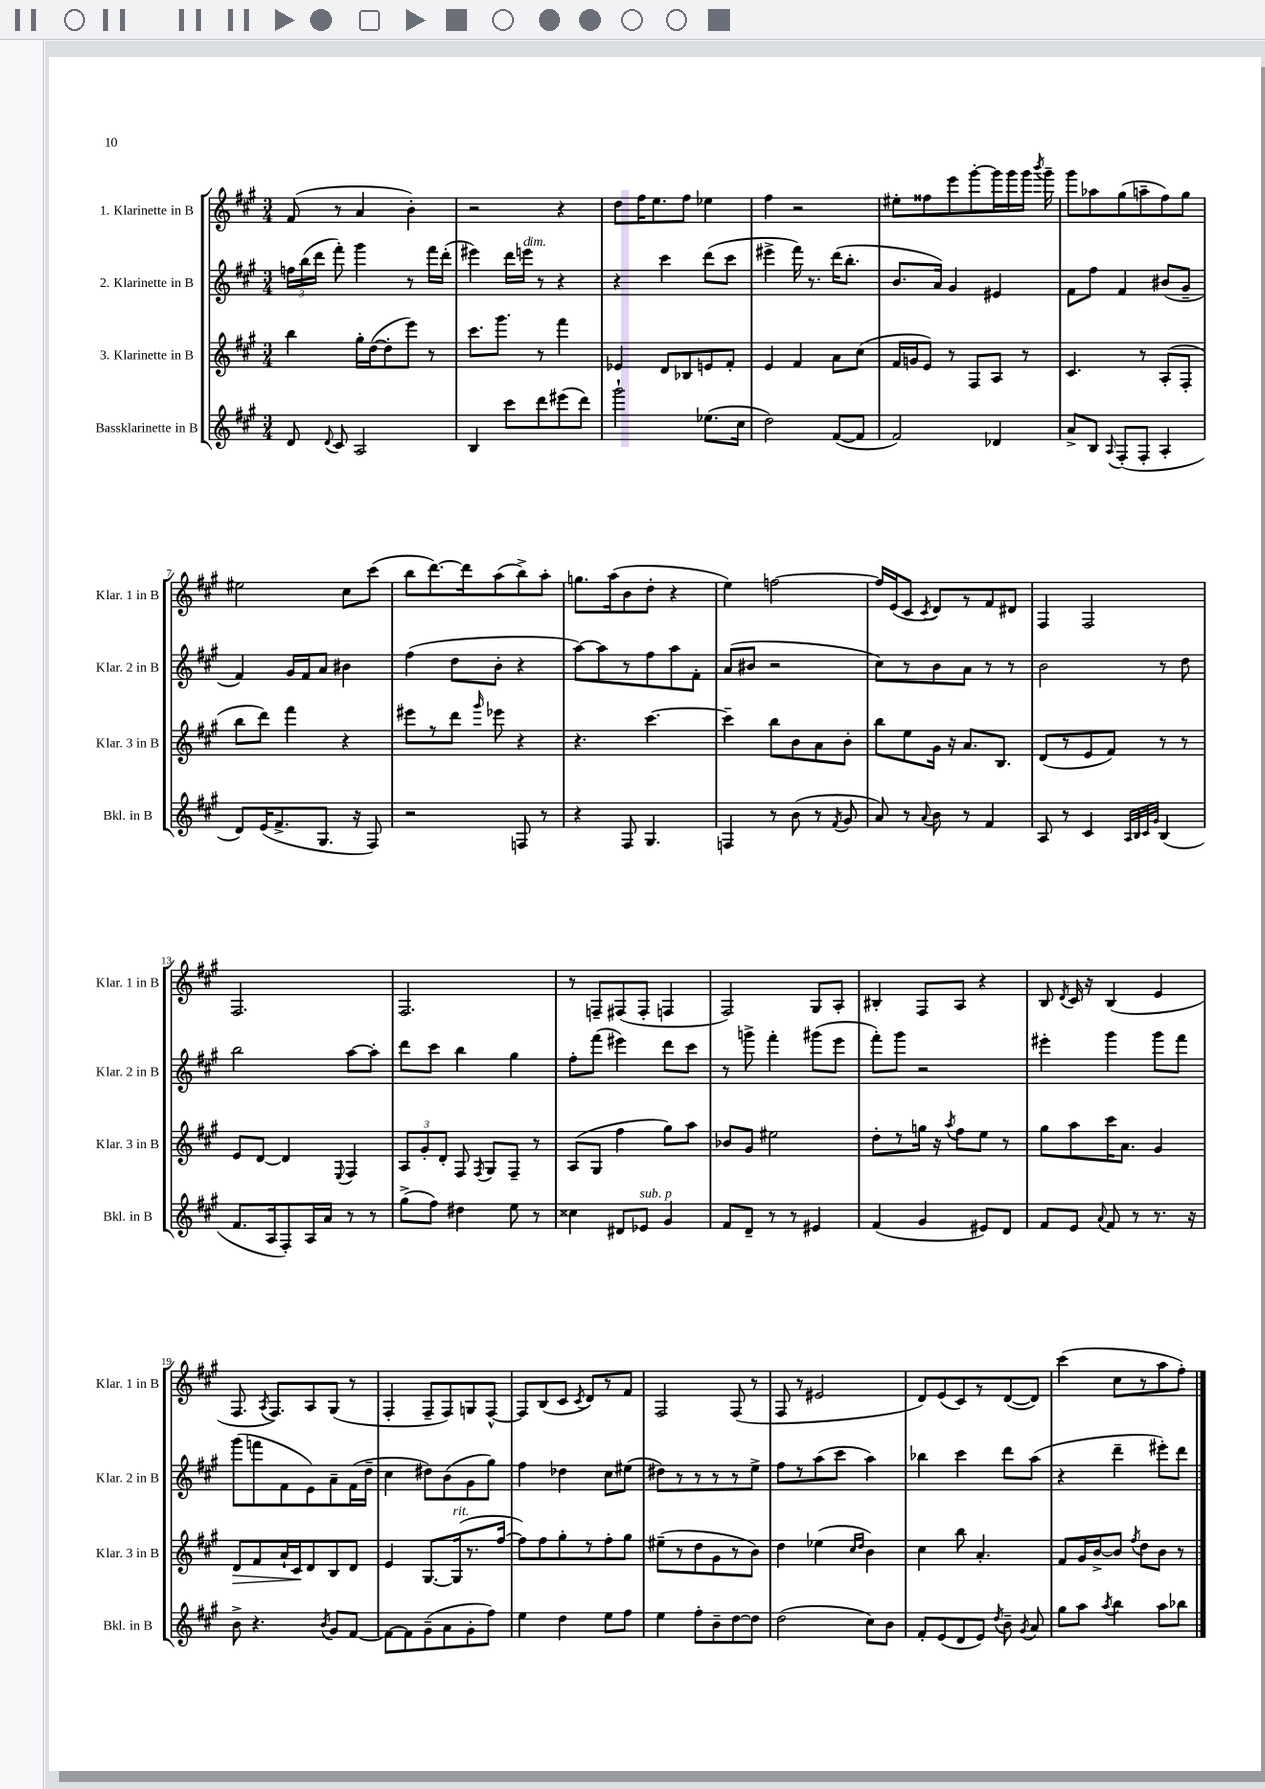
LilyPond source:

<<
\new StaffGroup <<
\new Staff = "s0" \with { instrumentName = "1. Klarinette in B" shortInstrumentName = "Klar. 1 in B" } {
    \clef treble \key a \major \numericTimeSignature \time 3/4
    \autoBeamOff fis'8( r8 a'4 b'4-.) |
    r2 r4 |
    d''8[ fis''16 e''8. fis''8] ees''4 |
    fis''4 r2 |
    eis''8[-. fisis''8 e'''8 gis'''8~-. gis'''16 gis'''16 gis'''16] \acciaccatura { b'''8 } gis'''16-- |
    gis'''8[ aes''8 gis''8( a''8-- fis''8) gis''8] |
    eis''2 cis''8[ cis'''8]( |
    b''8[ d'''8.~) d'''16 a''8( b''8->) a''8]-. |
    g''8.[ a''16( b'8 d''8]-. r4 |
    e''4) f''2~ |
    f''16[ e'16( cis'8] \acciaccatura { cis'8 } d'8[) r8 fis'8 dis'8] |
    fis4 fis2 |
    fis2. |
    fis2. |
    r8 f8[-- fis8( fis8]-. f4 |
    fis2) gis8[ a8]-. |
    bis4-. fis8[ a8] r4 |
    b8 \acciaccatura { d'8 } cis'16 r16 b4( e'4 |
    fis8. \acciaccatura { a8 } fis8.[) a8 gis8]( r8 |
    fis4-. fis8[-- fis8) g8 fis8]~-^ |
    fis8[ b8( cis'8] \acciaccatura { cis'8 } d'8[) r8 fis'8] |
    fis2 fis8( r8 |
    fis8 r8 eis'2 |
    d'8[) e'8( cis'8) r8 d'8~( d'8]) |
    cis'''4( cis''8[ r8 a''8 fis''8]-.) \bar "|." |
}
\new Staff = "s1" \with { instrumentName = "2. Klarinette in B" shortInstrumentName = "Klar. 2 in B" } {
    \clef treble \key a \major \numericTimeSignature \time 3/4
    \autoBeamOff \tuplet 3/2 { f''16[ b''16( d'''16] } fis'''8-.) gis'''4 r8 fis'''16[ d'''16]-.( |
    eis'''4) d'''16[ e'''16]^\markup { \italic "dim." } r8 r4 |
    r4 cis'''4 d'''8[( cis'''8] |
    eis'''4-> fis'''16) r8. d'''16[( b''8.]-. |
    b'8.[ a'16]) gis'4 eis'4 |
    fis'8[ fis''8] fis'4 bis'8[( gis'8]-- |
    fis'4) gis'16[ fis'16 a'8] bis'4 |
    fis''4( d''8[ b'8]-. r4 |
    a''8[~) a''8 r8 fis''8 a''8 fis'8]-. |
    a'8[( bis'8] r2 |
    cis''8[) r8 b'8 a'8] r8 r8 |
    b'2 r8 d''8 |
    b''2 a''8[~ a''8]-. |
    d'''8[ cis'''8] b''4 gis''4 |
    fis''8[-. fis'''8]( eis'''4) d'''8[ cis'''8] |
    r8 g'''8-> fis'''4-. gis'''8[( e'''8] |
    fis'''8[-.) gis'''8] r2 |
    eis'''4-. gis'''4 gis'''8[ fis'''8] |
    gis'''8[( f'''8 fis'8 e'8) a'8-- fis'16( d''16]-- |
    cis''4 dis''8[) b'8( gis'8 gis''8]) |
    fis''4 des''4 cis''8[ eis''8]( |
    dis''8[) r8 r8 r8 r8 e''8]-> |
    fis''8[ r8 a''8( cis'''8] a''4) |
    bes''4 cis'''4 d'''8[ a''8]( |
    r4 d'''4-- eis'''8[-.) d'''8] \bar "|." |
}
\new Staff = "s2" \with { instrumentName = "3. Klarinette in B" shortInstrumentName = "Klar. 3 in B" } {
    \clef treble \key a \major \numericTimeSignature \time 3/4
    \autoBeamOff b''4 gis''16[-. d''16~( d''8-. e'''8]) r8 |
    cis'''8.[ gis'''8.] r8 fis'''4 |
    ees'4 d'8[ bes8 e'8 fis'8]-. |
    e'4 fis'4 a'8[ cis''8]( |
    fis'16[ g'16 e'8]) r8 fis8[ a8] r8 |
    cis'4. r8 a8[-.( fis8]-. |
    b''8[ d'''8]) fis'''4 r4 |
    eis'''8[ r8 d'''8] \grace { gis'''16 } ees'''8 r4 |
    r4. cis'''4.~ |
    cis'''4-- b''8[ b'8 a'8 b'8]-. |
    b''8[ e''8 gis'16] r16 a'8.[ b8.] |
    d'8[( r8 e'8 fis'8]) r8 r8 |
    e'8[ d'8]~ d'4 \appoggiatura { e8 } fis4 |
    \tuplet 3/2 { a8[ gis'8-. d'8]-. } fis8 \acciaccatura { fis8 } gis8[ fis8]-- r8 |
    a8[( gis8] fis''4 gis''8[) a''8] |
    bes'8[ gis'8] eis''2 |
    d''8[-. r8 g''16] r16 \acciaccatura { a''8 } fis''8[ e''8] r8 |
    gis''8[ a''8 cis'''16 a'8.] gis'4 |
    d'8[\> fis'8 a'16-! cis'16\! d'8 b8 d'8] |
    e'4 gis8.[~ gis16^\markup { \italic "rit." }( r8. fis''16]~ |
    fis''8[) fis''8 gis''8-. r8 fis''8-. gis''8] |
    eis''8[--( r8 d''8 gis'8 r8 b'8]) |
    d''4 ees''4( \grace { cis''16[ d''16] } b'4) |
    cis''4 b''8 a'4.-. |
    fis'8[ gis'16 b'16~-> b'8] \acciaccatura { fis''8 } d''8[ b'8] r8 \bar "|." |
}
\new Staff = "s3" \with { instrumentName = "Bassklarinette in B" shortInstrumentName = "Bkl. in B" } {
    \clef treble \key a \major \numericTimeSignature \time 3/4
    \autoBeamOff d'8 \appoggiatura { d'8 } cis'8 a2 |
    b4 cis'''8[ d'''8 eis'''8( d'''8]) |
    gis'''2-! ees''8.[( cis''16] |
    d''2) fis'8[~( fis'8] |
    fis'2) des'4 |
    a'8[-> b8] \appoggiatura { a8 } fis8[-.( fis8]-. a4-. |
    d'8[) e'16( fis'8.-> gis8.] r16 fis8) |
    r2 f8 r8 |
    r4 fis8 gis4. |
    f4 r8 b'8( r8 \acciaccatura { fis'8 } gis'8 |
    a'8) r8 \appoggiatura { a'8 } b'8 r8 fis'4 |
    a8 r8 cis'4 \grace { a32[ b32 cis'32 gis'32] } b4( |
    fis'8.[ a16 fis8-.) a16 a'16] r8 r8 |
    gis''8[->( fis''8]) dis''4 e''8 r8 |
    cisis''4 dis'8[ ees'8]^\markup { \italic "sub. p" } gis'4 |
    fis'8[ d'8]-- r8 r8 eis'4 |
    fis'4( gis'4 eis'8[) d'8] |
    fis'8[ e'8] \appoggiatura { a'8 } fis'8 r8 r8. r16 |
    b'8-> r4. \acciaccatura { b'8 } gis'8[ fis'8]~ |
    fis'8[~ fis'8 gis'8--( a'8 gis'8-. fis''8]) |
    e''4 d''4 e''8[ fis''8] |
    e''4 fis''8[-. b'8-- d''8~ d''8] |
    d''2( cis''8[) b'8] |
    fis'8[-. e'8( d'8 e'8]) \acciaccatura { d''8 } b'8-- \acciaccatura { gis'8 } a'8 |
    gis''8[ a''8] \acciaccatura { a''8 } b''4 a''8[ bes''8] \bar "|." |
}
>>
>>
